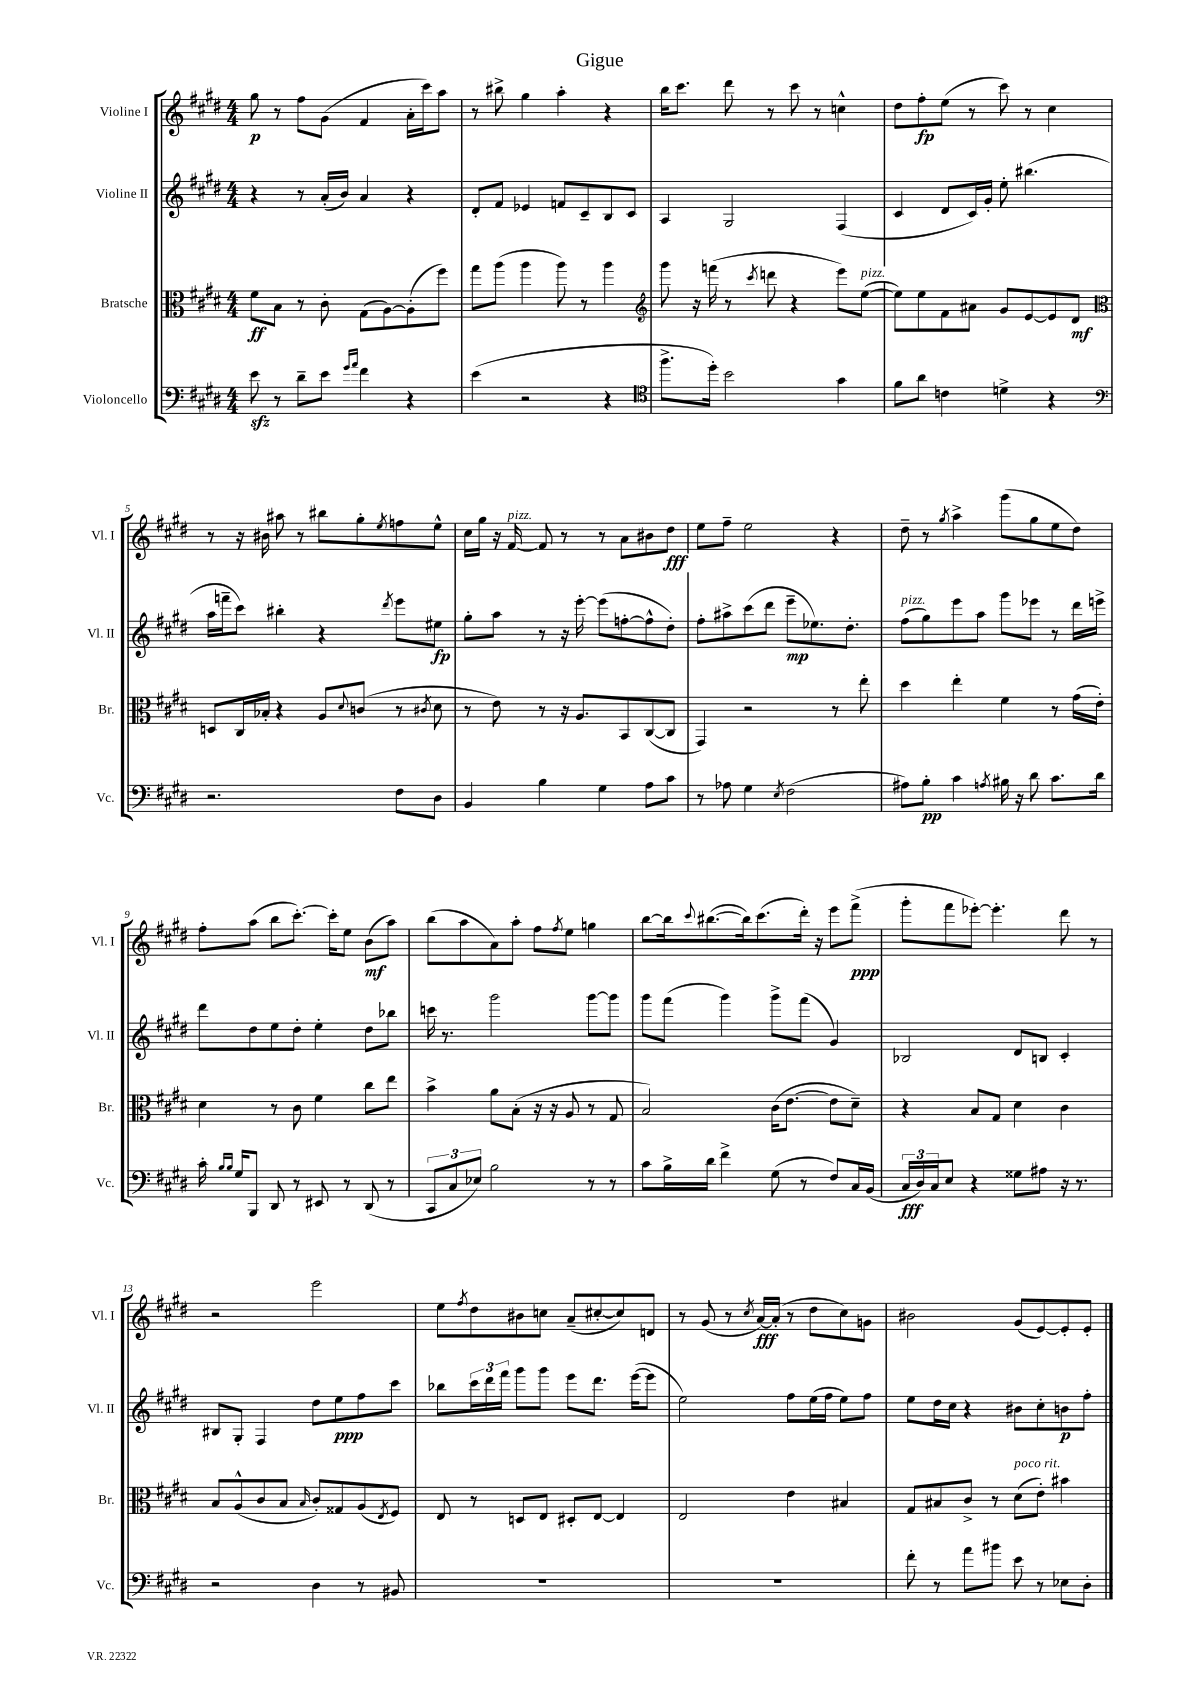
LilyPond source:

\header { title = "Gigue" }
<<
\new StaffGroup <<
\new Staff = "s0" \with { instrumentName = "Violine I" shortInstrumentName = "Vl. I" } {
    \clef treble \key e \major \numericTimeSignature \time 4/4
    gis''8\p r8 fis''8 gis'8( fis'4 a'16-. cis'''16) a''8 |
    r8 bis''8-> gis''4 a''4-. r4 |
    b''16 cis'''8. dis'''8 r8 cis'''8 r8 c''4-^ |
    dis''8 fis''8-.\fp e''8( r8 cis'''8) r8 cis''4 |
    r8 r16 bis'16 ais''8 r8 bis''8 gis''8-. \acciaccatura { e''8 } f''8 e''8-^ |
    cis''16 gis''16 r16 fis'16~^\markup { \italic "pizz." } fis'8 r8 r8 a'8 bis'8 dis''8\fff |
    e''8 fis''8-- e''2 r4 |
    dis''8-- r8 \acciaccatura { gis''8 } a''4-> gis'''8( gis''8 e''8 dis''8) |
    fis''8-. a''8( b''8 cis'''8.~-.) cis'''16-. e''8 b'8\mf( a''8) |
    b''8( a''8 a'8) a''8-. fis''8 \acciaccatura { fis''8 } e''8 g''4 |
    b''8~ b''16 \appoggiatura { cis'''8 } bis''8.~( bis''16) cis'''8.( dis'''16-.) r16 e'''8 fis'''8->\ppp( |
    gis'''8-. fis'''8 ees'''8~-.) ees'''4.-. dis'''8 r8 |
    r2 e'''2 |
    e''8 \acciaccatura { fis''8 } dis''8 bis'8 c''8 a'8--( cis''8~-. cis''8) d'8 |
    r8 gis'8( r8 \acciaccatura { cis''8 } a'16~\fff) a'16-.( r8 dis''8 cis''8) g'8 |
    bis'2 gis'8( e'8~) e'8-. e'8-. \bar "|." |
}
\new Staff = "s1" \with { instrumentName = "Violine II" shortInstrumentName = "Vl. II" } {
    \clef treble \key e \major \numericTimeSignature \time 4/4
    r4 r8 a'16-.( b'16) a'4 r4 |
    dis'8-. fis'8 ees'4 f'8 cis'8-- b8 cis'8 |
    a4 gis2 fis4( |
    cis'4 dis'8 cis'16) gis'16-. e''8-. bis''4.( |
    a''16 f'''16-- cis'''8) bis''4-. r4 \acciaccatura { dis'''8 } e'''8 eis''8\fp |
    gis''8-. a''8 r8 r16 e'''16~-. e'''8( f''8~-. f''8-^ dis''8-.) |
    fis''8-. ais''8-> cis'''8( dis'''8 e'''8--\mp ees''8.) dis''8.-. |
    fis''8^\markup { \italic "pizz." }( gis''8) e'''8 a''8 gis'''8 ees'''8 r8 dis'''16 e'''16-> |
    dis'''8 dis''8 e''8 dis''8-. e''4-. dis''8 bes''8 |
    c'''16 r8. gis'''2 gis'''8~ gis'''8 |
    gis'''8 fis'''8( gis'''4) gis'''8-> fis'''8( gis'4) |
    bes2 dis'8 b8 cis'4-. |
    bis8 gis8-. fis4 dis''8 e''8\ppp fis''8 cis'''8 |
    bes''8 \tuplet 3/2 { cis'''16 dis'''16 fis'''16 } gis'''8 gis'''8 e'''8 dis'''8. e'''16~( e'''8 |
    e''2) fis''8 e''16( fis''16 e''8) fis''8 |
    e''8 dis''16 cis''16 r4 bis'8 cis''8-. b'8\p fis''8-. \bar "|." |
}
\new Staff = "s2" \with { instrumentName = "Bratsche" shortInstrumentName = "Br." } {
    \clef alto \key e \major \numericTimeSignature \time 4/4
    fis'8\ff b8 r8 cis'8-. gis8( a8~) a8-.( fis''8) |
    gis''8 a''8( a''4 a''8) r8 a''4 |
    \clef treble gis'''8 r16 f'''16( r8 \acciaccatura { cis'''8 } d'''8 r4 e'''8) e''8~^\markup { \italic "pizz." }( |
    e''8) e''8 fis'8 ais'8 gis'8 e'8~ e'8 dis'8\mf |
    \clef alto d8 cis16 bes16-. r4 a8 \appoggiatura { dis'8 } c'8( r8 \acciaccatura { cis'8 } dis'8 |
    r8 e'8) r8 r16 a8. b,8 cis8~( cis8 |
    gis,4) r2 r8 e''8-. |
    dis''4 e''4-. fis'4 r8 gis'16( e'16-.) |
    dis'4 r8 cis'8 fis'4 cis''8 e''8 |
    b'4-> a'8 b8-.( r16 r16 a8 r8 gis8 |
    b2) cis'16( e'8.~ e'8 dis'8--) |
    r4 b8 gis8 dis'4 cis'4 |
    b8 a8-^( cis'8 b8 \grace { b16 } cis'8-.) gisis8 a8( \acciaccatura { e8 } fis8) |
    e8 r8 d8 e8 dis8-. e8~ e4 |
    e2 e'4 bis4 |
    gis8 bis8 cis'8-> r8 dis'8^\markup { \italic "poco rit." }( e'8-.) bis'4 \bar "|." |
}
\new Staff = "s3" \with { instrumentName = "Violoncello" shortInstrumentName = "Vc." } {
    \clef bass \key e \major \numericTimeSignature \time 4/4
    e'8\sfz r8 dis'8-- e'8 \grace { gis'16 a'16 } fis'4 r4 |
    e'4( r2 r4 |
    \clef tenor fis''8.-> dis''16-.) b'2 gis'4 |
    fis'8 a'8 c'4 d'4-> r4 |
    \clef bass r2. fis8 dis8 |
    b,4 b4 gis4 a8 cis'8 |
    r8 aes8 gis4 \acciaccatura { e8 } fis2( |
    ais8) b8-.\pp cis'4 \acciaccatura { a8 } bis16 r16 dis'8 cis'8. dis'16 |
    cis'16-. \grace { b16 b16 } gis16 b,,8 dis,8 r8 eis,8 r8 dis,8( r8 |
    \tuplet 3/2 { cis,8 cis8 ees8) } b2 r8 r8 |
    cis'8 b16-> dis'16 fis'4-> gis8( r8 fis8) cis16 b,16( |
    \tuplet 3/2 { cis16\fff dis16) cis16 } e8 r4 gisis8 ais8 r16 r8. |
    r2 dis4 r8 bis,8 |
    R1 |
    R1 |
    fis'8-. r8 a'8 bis'8 e'8 r8 ees8 dis8-. \bar "|." |
}
>>
>>
